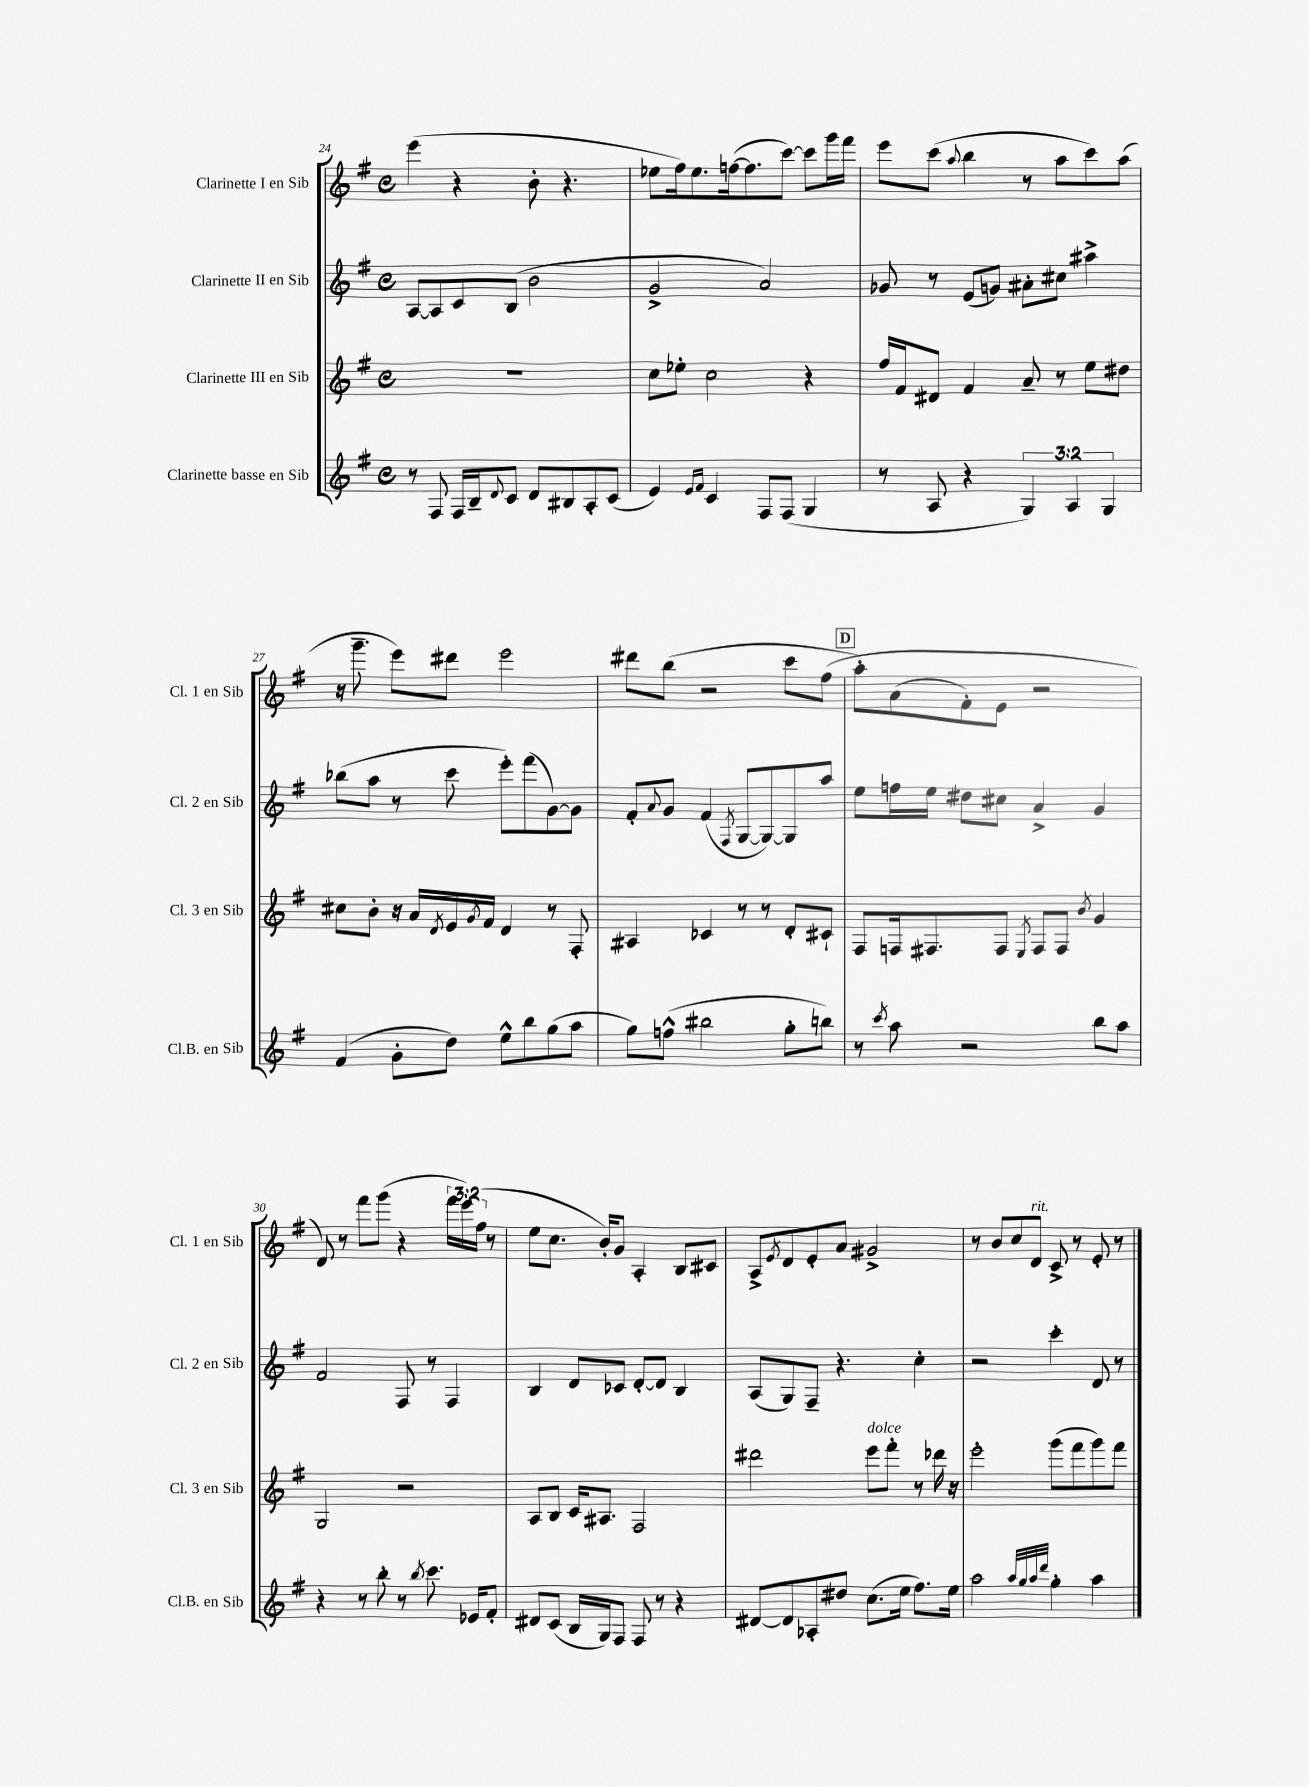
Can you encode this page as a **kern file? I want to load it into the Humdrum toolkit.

**kern	**kern	**kern	**kern
*part4	*part3	*part2	*part1
*staff4	*staff3	*staff2	*staff1
*I"Clarinette basse en Sib	*I"Clarinette III en Sib	*I"Clarinette II en Sib	*I"Clarinette I en Sib
*I'Cl.B. en Sib	*I'Cl. 3 en Sib	*I'Cl. 2 en Sib	*I'Cl. 1 en Sib
*clefG2	*clefG2	*clefG2	*clefG2
*k[f#]	*k[f#]	*k[f#]	*k[f#]
*M4/4	*M4/4	*M4/4	*M4/4
*met(c)	*met(c)	*met(c)	*met(c)
=24	=24	=24	=24
8r	1r	[8A/L	(4eee\
8F#/	.	8A/]	.
16F#/LL	.	8c/	4r
16B~/J	.	.	.
8qqd/	.	.	.
8c/J	.	(8B/J	.
8d/L	.	2b\	8b'\
8B#X/	.	.	4.r
8A'/	.	.	.
(8c/J	.	.	.
=25	=25	=25	=25
4e/)	8cc\L	2g^/	8ee-X\L
.	8ee-X'\J	.	16ff#\k)
.	.	.	8.ee-\
16qqe/LL	.	.	.
16qqf#/JJ	.	.	.
4c/	2cc\	.	.
.	.	.	([16ffn\k
.	.	.	8.ff\]
8F#/L	.	2a/)	.
(8F#/J	.	.	[8ccc\J)
4G/	4r	.	8ccc\L]
.	.	.	16ggg\L
.	.	.	16fff#\JJ
=26	=26	=26	=26
8r	16ff#/LL	8g-X/	8eee\L
.	16f#/J	.	.
8A/	8d#X/J	8r	(8ccc\J
.	.	.	8qqaa/
4r	4f#/	(8e/L	4bb\
.	.	8gn/J)	.
6G/)	8a~/	8a#X'\L	8r
.	8r	8cc#X\J	8aa\L
6A/	.	.	.
.	8ee\L	4aa#X^\	8ccc\)
6G/	.	.	.
.	8dd#X\J	.	(8aa\J
!!LO:LB:g=z
=27	=27	=27	=27
(4f#/	8cc#X\L	(8bb-X\L	16r
.	.	.	8.ggg~\
.	8b'\J	8aa\J	.
8g'\L	16r	8r	8eee\L)
.	16a/LL	.	.
.	8qd/	.	.
8dd\J)	16e/	8ccc\	8ddd#X\J
.	8qg/	.	.
.	16f#/JJ	.	.
8ee^^\L	4d/	8eee'\L)	2eee\
8bb\	.	(8fff#\	.
(8gg\	8r	[8g\)	.
8aa\J	8F#'/	8g\J]	.
=28	=28	=28	=28
8gg\L)	4A#X/	8f#'/L	8ddd#X\L
.	.	8qqa/	.
(8ffn^^\J	.	8g/J	(8bb\J
2bb#X\	4c-X/	(4f#/	2r
.	.	8qF#/	.
.	8r	[8G/L	.
.	8r	8G/_)	.
8gg'\L	8d'/L	8G/]	8ccc\L
8bbn\J)	8c#X`/J	8aa/J	(8ff#\J
!!LO:REH:place=s1:t=D
=29	=29	=29	=29
8r	8F#/L	8ee\L	8aa'\L)
8qccc/	.	.	.
8aa\	16Fn/k	16ffn\L	(8a\
.	8.F#X/	16ee\JJ	.
2r	.	8dd#X\L	8f#'\)
.	8F#/J	8cc#X\J	8e\J
.	8qE/	.	.
.	8F#/L	4a^/	2r
.	8F#/J	.	.
.	8qb/	.	.
8bb\L	4g/	4g/	.
8aa\J	.	.	.
!!LO:LB:g=z
=30	=30	=30	=30
4r	2G/	2f#/	8d/)
.	.	.	8r
8r	.	.	8fff#\L
8bb'\	.	.	(8ggg\J
8r	2r	8F#/	4r
8qbb/	.	.	.
8.ccc\	.	8r	.
.	.	4F#/	24fff#\LL
.	.	.	24eee\)
16e-X/KL	.	.	.
.	.	.	(24ff#\JJ
8f#'/J	.	.	8r
=31	=31	=31	=31
8d#X/L	8A/L	4B/	8ee\L
(8c/J	8B/J	.	8.cc\J
16B/LL	16c/KL	8d/L	.
16G/J)	8.A#X/J	.	16b'/KL)
8F#/J	.	8c-X/J	8g/J
8F#/	2F#/	[8d'/L	4A'/
8r	.	8d/J]	.
4r	.	4B/	8B/L
.	.	.	8c#X/J
=32	=32	=32	=32
[8d#X/L	2ddd#X\	(8A/L	8A^/L
.	.	.	8qe/
8d#/]	.	8G/)	8d/
8A-X'/	.	8F#~/J	8e'/
8dd#X/J	.	4.r	8a/J
!	!LO:TX:a:i:t=dolce	!	!
(8.cc\L	8eee\L	.	2g#X^/
.	8fff#'\J	.	.
16ee\Jk	.	.	.
8.ff#\L)	8r	4cc'\	.
.	16ddd-X\	.	.
16ee\Jk	16r	.	.
=33	=33	=33	=33
2aa\	2eee'\	2r	8r
.	.	.	8b/L
.	.	.	8cc/
!	!	!	!LO:TX:a:i:t=rit.
.	.	.	8d/J
32qqaa/LLL	.	.	.
32qqgg/	.	.	.
32qqaa/	.	.	.
32qqddd/JJJ	.	.	.
4gg'\	(8ggg\L	4ccc'\	8c^/
.	8fff#\	.	8r
4aa\	8ggg\)	8d/	8e'/
.	8fff#\J	8r	8r
==	==	==	==
*-	*-	*-	*-
